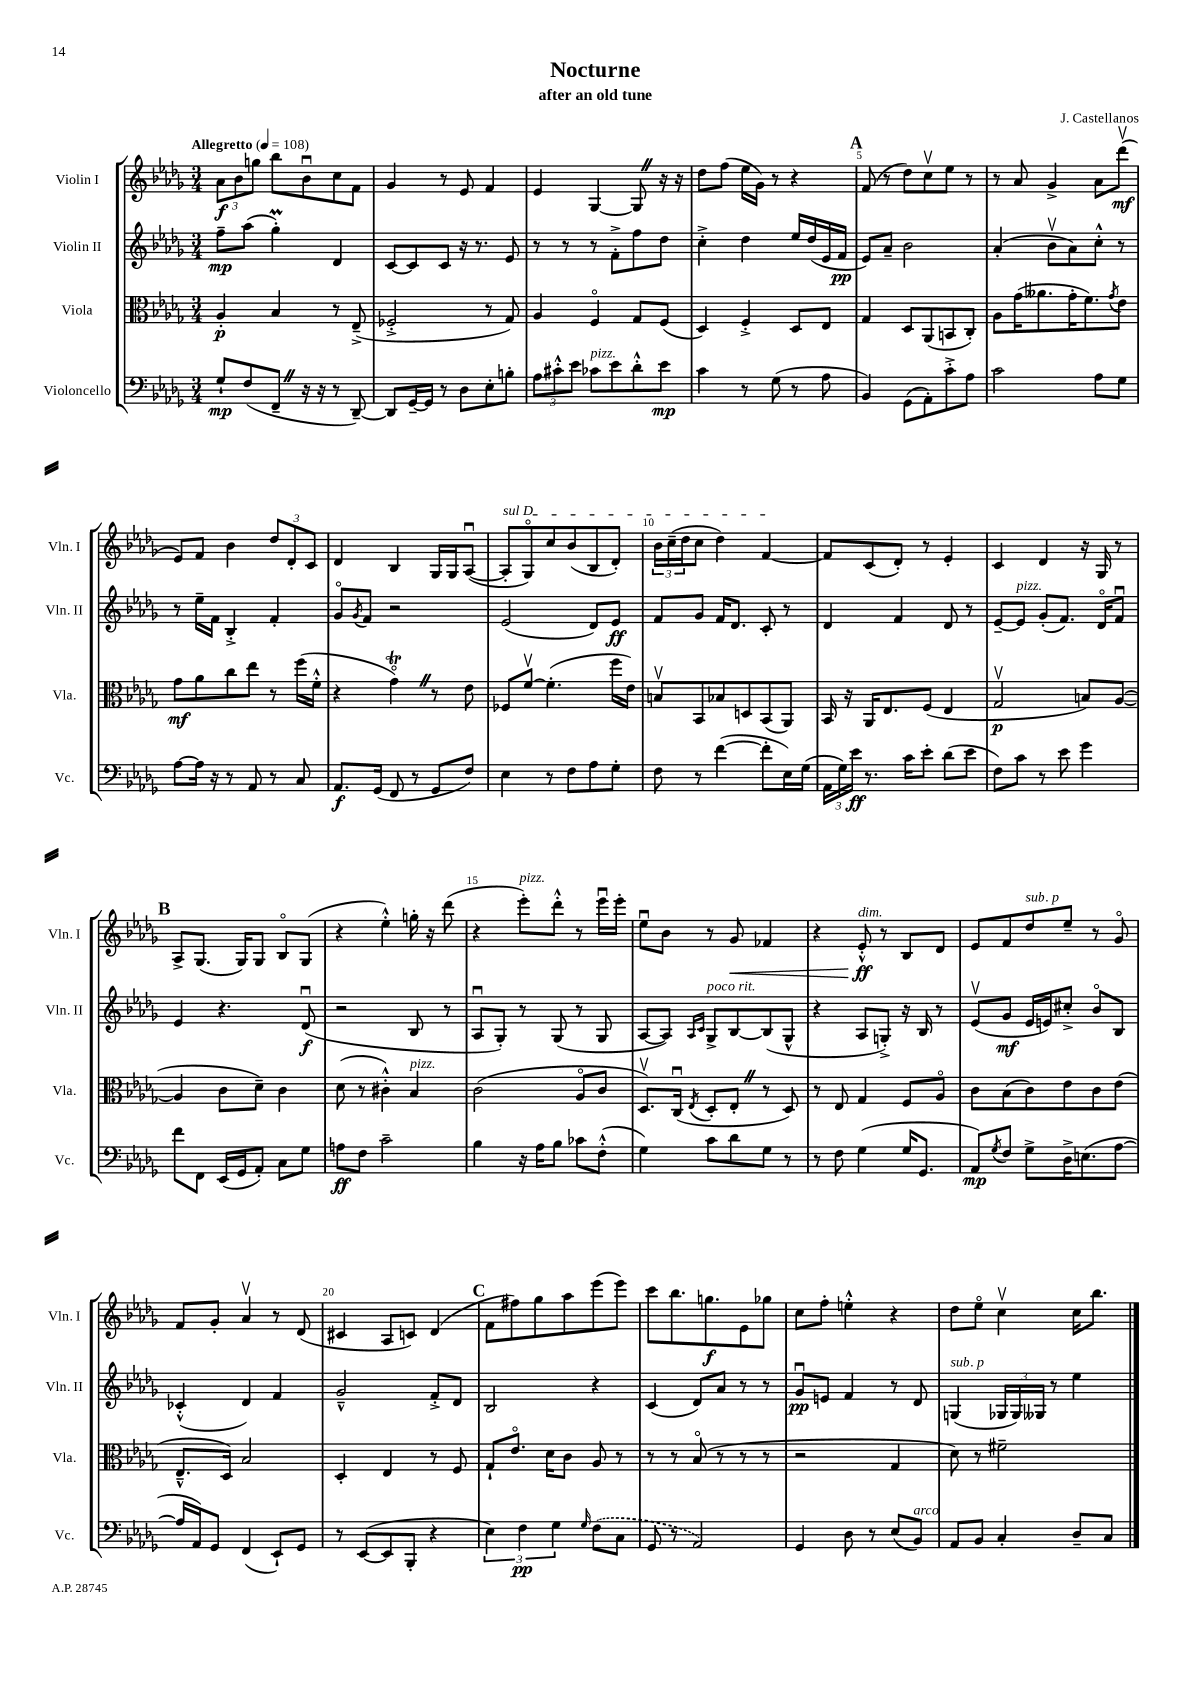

**kern	**kern	**kern	**kern
*staff4	*staff3	*staff2	*staff1
*clefF4	*clefC3	*clefG2	*clefG2
*k[b-e-a-d-g-]	*k[b-e-a-d-g-]	*k[b-e-a-d-g-]	*k[b-e-a-d-g-]
*M3/4	*M3/4	*M3/4	*M3/4
*MM108	*MM108	*MM108	*MM108
8G-`/L	4A-'/	8ff~\L	12a-\L
.	.	.	12b-\
(8F/	.	(8aa-\J	.
.	.	.	12gg\J
8FF~/J	4B-/	4gg-'\)	8bb-\L
16r	.	.	8b-u\
16r	.	.	.
8r	8r	4d-/	8cc\
[8DD-~/)	(8E-~^/	.	8f\J
=	=	=	=
8DD-/]L	2F-'^/	[8c/L	4g-/
[16GG-~/L	.	8c/]	.
16GG-/]JJ	.	.	.
8r	.	8c/J	8r
8D-\L	.	16r	8e-/
.	.	8.r	.
8E-'\	8r	.	4f/
8B'\J	8G-/)	8e-/	.
=	=	=	=
12A-\L	4A-/	8r	4e-/
12c#'^^\	.	.	.
.	.	8r	.
12e-\J	.	.	.
8c-\L	4Fo/	8r	[4G-/
8e-\	.	8f'^\L	.
8d-'^^\	8G-/L	8ff\	8G-/]
8e-\J	(8F/J	8dd-\J	16r
.	.	.	16r
=	=	=	=
4c\	4D-/)	4cc'^\	8dd-\L
.	.	.	(8ff\J
8r	4F'^/	4dd-\	16ee-\LL
.	.	.	16g-\JJ)
(8G-\	.	.	8r
8r	8D-/L	16ee-/LL	4r
.	.	(16dd-/	.
8A-\	8E-/J	16e-/	.
.	.	16f/JJ	.
=	=	=	=
4BB-/)	4G-/	8e-/L)	(8f/
.	.	8a-~/J	8r
(8GG-\L	8D-/L	2b-\	8dd-\L)
8AA-'\)	(8AA-/	.	8ccv\
8c'^\	8BB/	.	8ee-\J
8A-\J	8C'/J)	.	8r
=	=	=	=
2c\	8A-\L	(4a-'/	8r
.	(16g-\K	.	8a-/
.	8.a--\	.	.
.	.	8b-v\L	4g-^/
.	16g-'\K	8a-\)	.
.	8.f\)	.	.
8A-\L	.	8cc'^^\J	8a-\L
.	8qg-/	.	.
8G-\J	8e-\J	8r	(8ddd-v\J
=	=	=	=
[8A-\L	8g-\L	8r	8e-/L)
16A-\]Jk	8a-\	16ee-~\LL	8f/J
16r	.	16f\JJ	.
8r	8cc\	4B-'^/	4b-\
8AA-/	8ee-\J	.	.
8r	8r	4f'/	12dd-/L
.	.	.	12d-'/
8C/	(16ff\LL	.	.
.	.	.	12c/J
.	16f'^^\JJ	.	.
=	=	=	=
8.AA-/L	4r	8g-o/L	4d-/
.	.	8qg-/	.
.	.	8f/J	.
(16GG-/Jk	.	.	.
8FF/	4g-o\)	2r	4B-/
8r	.	.	.
8GG-/L	8r	.	16G-/LL
.	.	.	16G-/J
8F/J)	8e-\	.	([8A-u/J
=	=	=	=
4E-\	8F-/L	(2e-/	8A-'/]L
.	[8fv/J	.	8G-o/)
8r	(4.f'\]	.	8cc/
8F\L	.	.	(8b-/
8A-\	.	8d-/L)	8B-/
8G-'\J	16ff\LL	8e-/J	8d-'/J)
.	16e-\JJ)	.	.
=	=	=	=
8F\	8Bv/L	8f/L	24b-\LL
.	.	.	(24cc~\
.	.	.	24dd-\J
8r	8BB-/	8g-/J	8cc\J
([4f\	8B-/	16f/LK	4dd-\)
.	.	8.d-/J	.
.	8D/	.	.
8f'\]L	(8BB-/	8c'/	[4f/
16E-\L)	8AA-/J)	8r	.
(16G-\JJ	.	.	.
=	=	=	=
24AA-\LL	16BB-/	4d-/	8f/]L
24G-\)	.	.	.
.	16r	.	.
24e-\JJ	.	.	.
8.r	16AA-/LK	.	(8c/
.	8.E-/	.	.
.	.	4f/	8d-'/J)
16c\LK	.	.	.
8e-'\J	(8F/J	.	8r
(8d-\L	4E-/	8d-/	4e-'/
8e-\J	.	8r	.
=	=	=	=
8F\L)	2G-v/	[8e-~/L	4c/
8c\J	.	8e-/]J	.
8r	.	(8g-'/L	4d-/
8e-\	.	8.f/J)	.
4g-\	8B/L)	.	16r
.	.	16d-o/LK	16G-/
.	([8A-/J	8fu/J	8r
=	=	=	=
8f\L	4A-/]	4e-/	8A-^/L
8FF\J	.	.	(8.G-/J
(16EE-/LL	8c\L	4.r	.
16GG-/J	.	.	16G-/LK)
8AA-'/J)	8d-~\J)	.	8G-/J
8C\L	4c\	.	8B-o/L
8G-\J	.	(8d-u/	(8G-/J
=	=	=	=
8A\L	(8d-\	2r	4r
8F\J	8r	.	.
2c~\	4c#'^^\)	.	4ee-'^^\)
.	4B-/	8B-/	16gg'\
.	.	.	16r
.	.	8r	(8ddd-\
=	=	=	=
4B-\	(2c\	8A-u/L	4r
.	.	8G-'/J)	.
16r	.	8r	8eee-'\L)
16A-\LK	.	.	.
8B-\J	.	(8G-/	8ddd-'^^\J
8c-\L	8A-o/L	8r	8r
(8F'^^\J	8c/J	8G-/	16eee-u\LL
.	.	.	16eee-'\JJ
=	=	=	=
4G-\)	8.D-v/L)	[8A-/L	8ee-u\L
.	.	8A-/]J)	8b-\J
.	(16Cu/Jk	.	.
.	.	16qqA-/LL	.
.	8qE-/	16qqc/JJ	.
8c\L	8D-'/L	8G-^/L	8r
8d-\	8E-'/J	[8B-/	8g-/
8G-\J	8r	(8B-/]	4f-/
8r	8D-/)	8G-^^/J	.
=	=	=	=
8r	8r	4r	4r
8F\	8E-/	.	.
(4G-\	4G-/	8A-/L	8e-'^^/
.	.	8G'^/J)	8r
16G-/LK	8F/L	16r	8B-/L
8.GG-/J	.	16B-/	.
.	8A-o/J	8r	8d-/J
=	=	=	=
8AA-/L)	8c\L	(8e-v/L	8e-/L
8qG-/	.	.	.
8F/J	(8B-\	8g-/J	8f/
8G-^\L	8c\)	16e-/LL	8dd-/
.	.	16e/J)	.
16D-^\K	8e-\	8cc#'^/J	8ee-~/J
(8.E\	.	.	.
.	8c\	8b-o/L	8r
[8A-\J	(8e-\J	8B-/J	8g-o/
=	=	=	=
16A-/]LL	8.E-~^^/L	(4c-'^^/	8f/L
16AA-/J)	.	.	.
8GG-/J	.	.	8g-'/J
.	16D-/Jk)	.	.
(4FF/	2B-/	4d-/)	4a-v/
8EE-`/L)	.	4f/	8r
8GG-/J	.	.	(8d-/
=	=	=	=
8r	4D-'/	2g-~^^/	4c#/
([8EE-/L	.	.	.
8EE-/]	4E-/	.	8A-/L
8BBB-'/J	.	.	8c/J)
4r	8r	8f'^/L	(4d-/
.	8F/	8d-/J	.
=	=	=	=
6E-\)	8G-`/L	2B-/	8f\L
.	8.e-o/J	.	8ff#\)
6F\	.	.	.
.	.	.	8gg-\
.	16d-\LK	.	.
6G-\	.	.	.
.	8c\J	.	8aa-\
16qqG-/	.	.	.
(8F\L	8A-/	4r	(8eee-\
8C\J	8r	.	8eee-\J)
=	=	=	=
8GG-/	8r	(4c/	8ccc\L
8r	8r	.	8.bb-\
2AA-/)	(8B-o/	8d-/L)	.
.	.	.	8.gg\
.	8r	8a-/J	.
.	8r	8r	8e-\
.	8r	8r	8gg-\J
=	=	=	=
4GG-/	2r	8g-u/L	8cc\L
.	.	8e/J	8ff'\J
8D-\	.	4f/	4ee'^^\
8r	.	.	.
(8E-/L	4G-/	8r	4r
8BB-/J)	.	8d-/	.
=	=	=	=
8AA-/L	8d-\)	(4G/	8dd-\L
8BB-/J	8r	.	8ee-o\J
4C'/	2f#~\	24G-/LL	4ccv\
.	.	24G-/)	.
.	.	24G--/JJ	.
.	.	8r	.
8D-~/L	.	4ee-\	16cc\LK
.	.	.	8.bb-\J
8C/J	.	.	.
==	==	==	==
*-	*-	*-	*-
